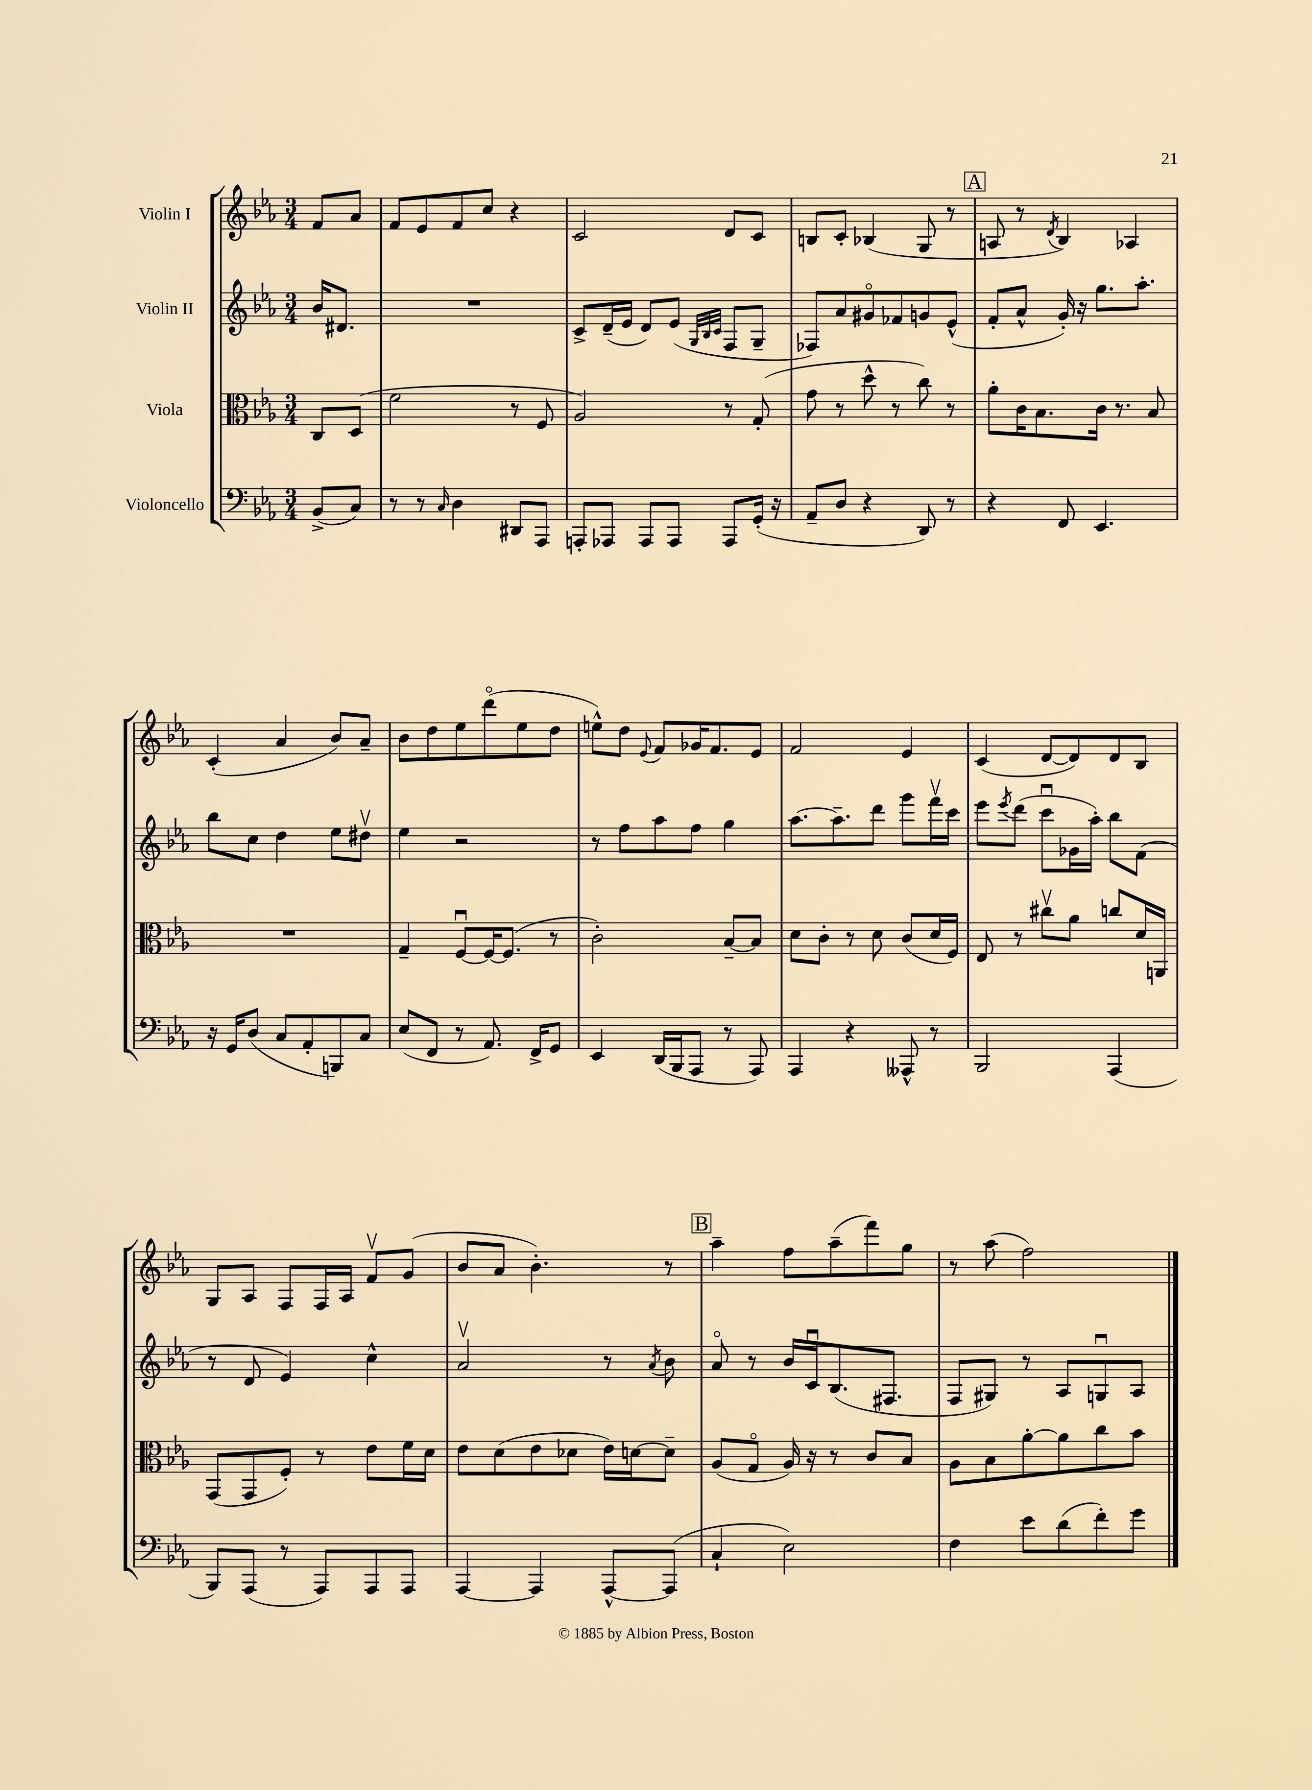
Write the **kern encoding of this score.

**kern	**kern	**kern	**kern
*part4	*part3	*part2	*part1
*staff4	*staff3	*staff2	*staff1
*I"Violoncello	*I"Viola	*I"Violin II	*I"Violin I
*clefF4	*clefC3	*clefG2	*clefG2
*k[b-e-a-]	*k[b-e-a-]	*k[b-e-a-]	*k[b-e-a-]
*M3/4	*M3/4	*M3/4	*M3/4
=	=	=	=
(8BB-^/L	8C/L	16b-/KL	8f/L
.	.	8.d#X/J	.
8C/J)	(8D/J	.	8a-/J
=1	=1	=1	=1
8r	2f\	2.r	8f/L
8r	.	.	8e-/
16qqC/	.	.	.
4D\	.	.	8f/
.	.	.	8cc/J
8DD#X/L	8r	.	4r
8AAA-/J	8F/	.	.
=2	=2	=2	=2
8AAAn'/L	2A-/)	8c^/L	2c/
8AAA-X/J	.	(16d~/L	.
.	.	16e-/JJ	.
8AAA-/L	.	8d/L)	.
8AAA-/J	.	(8e-/J	.
.	.	32qqG/LLL	.
.	.	32qqB-/	.
.	.	32qqc/JJJ	.
8AAA-/L	8r	8F/L	8d/L
(16GG'/Jk	(8G'/	8G~/J	8c/J
16r	.	.	.
=3	=3	=3	=3
8AA-~/L	8g\	8F-X/L)	8Bn/L
8D/J	8r	8a-/	8c'/J
4r	8dd^^\	8g#X/	(4B-X/
.	8r	8f-X/	.
8DD/)	8cc\)	8gn/	8G/
8r	8r	(8e-^^/J	8r
!!LO:REH:place=s1:t=A
=4	=4	=4	=4
4r	8a-'\L	8f'/L	8An/
.	16c\K	8a-^^/J	8r
.	8.B-\	.	.
.	.	.	8qd/
8FF/	.	16g'/)	4B-/)
.	.	16r	.
4.EE-/	16c\Jk	8.gg\L	.
.	8.r	.	.
.	.	.	4A-X/
.	.	8.aa-'\J	.
.	8B-/	.	.
!!LO:LB:g=z
=5	=5	=5	=5
16r	2.r	8bb-\L	(4c'/
16GG/KL	.	.	.
(8D/J	.	8cc\J	.
8C/L	.	4dd\	4a-/
8AA-'/	.	.	.
8BBBn/)	.	8ee-\L	8b-/L)
8C/J	.	8dd#Xv\J	8a-~/J
=6	=6	=6	=6
(8E-/L	4G~/	4ee-\	8b-\L
8FF/J	.	.	8dd\
8r	[8Fu/L	2r	8ee-\
8.AA-/)	16F/K_	.	(8ddd\
.	(8.F/J]	.	.
.	.	.	8ee-\
16FF^/KL	.	.	.
8GG/J	8r	.	8dd\J
=7	=7	=7	=7
4EE-/	2c'\)	8r	8een^^\L)
.	.	8ff\L	8dd\J
.	.	.	8qqe-/
(16DD/LL	.	8aa-\	8f/L
16BBB-/J	.	.	.
8AAA-/J	.	8ff\J	16g-X/K
.	.	.	8.f/
8r	[8B-~/L	4gg\	.
8AAA-/)	8B-/J]	.	8e-/J
=8	=8	=8	=8
4AAA-/	8d\L	[8.aa-\L	2f/
.	8c'\J	.	.
.	.	8.aa-~\]	.
4r	8r	.	.
.	8d\	8ddd\J	.
8AAA--X^^/	(8c/L	8ggg\L	4e-/
8r	16d/L	16fffv\L	.
.	16F/JJ)	16ccc\JJ	.
=9	=9	=9	=9
2BBB-/	8E-/	8eee-\L	(4c/
.	.	8qeee-/	.
.	8r	(8ddd\J	.
.	8cc#Xv\L	8cccu\L	[8d/L
.	8a-\J	16g-X\L	8d/])
.	.	16aa-'\JJ)	.
(4AAA-/	8ccn/L	8bb-\L	8d/
.	16d/L	(8f\J	8B-/J
.	16AAn/JJ	.	.
!!LO:LB:g=z
=10	=10	=10	=10
8BBB-/L)	(8GG/L	8r	8G/L
(8AAA-/J	8GG/	8d/	8A-/J
8r	8F'/J)	4e-/)	8F/L
8AAA-/L)	8r	.	16F/L
.	.	.	16A-/JJ
8AAA-/	8e-\L	4cc^^\	8fv/L
8AAA-/J	16f\L	.	(8g/J
.	16d\JJ	.	.
=11	=11	=11	=11
[4AAA-/	8e-\L	2a-v/	8b-/L
.	(8d\	.	8a-/J
4AAA-/]	8e-\	.	4.b-'\)
.	8d-X\J	.	.
[8AAA-^^/L	16e-\LL)	8r	.
.	[16dn\J	.	.
.	.	8qa-/	.
(8AAA-/J]	8d~\J]	8b-\	8r
!!LO:REH:place=s1:t=B
=12	=12	=12	=12
4C`/	(8A-/L	8a-/	4aa-~\
.	8G/J	8r	.
2E-\)	16A-/)	16b-/LL	8ff\L
.	16r	16cu/J	.
.	8r	(8.B-/	(8aa-~\
.	8c/L	.	8fff\)
.	.	8.F#X/J	.
.	8B-/J	.	8gg\J
=13	=13	=13	=13
4F\	8A-\L	8F/L	8r
.	8B-\	8G#X/J)	(8aa-\
8e-\L	[8a-'\	8r	2ff\)
(8d\	8a-\]	8A-/L	.
8f'\)	8cc\	8Gnu/	.
8g\J	8b-\J	8A-/J	.
==	==	==	==
*-	*-	*-	*-
